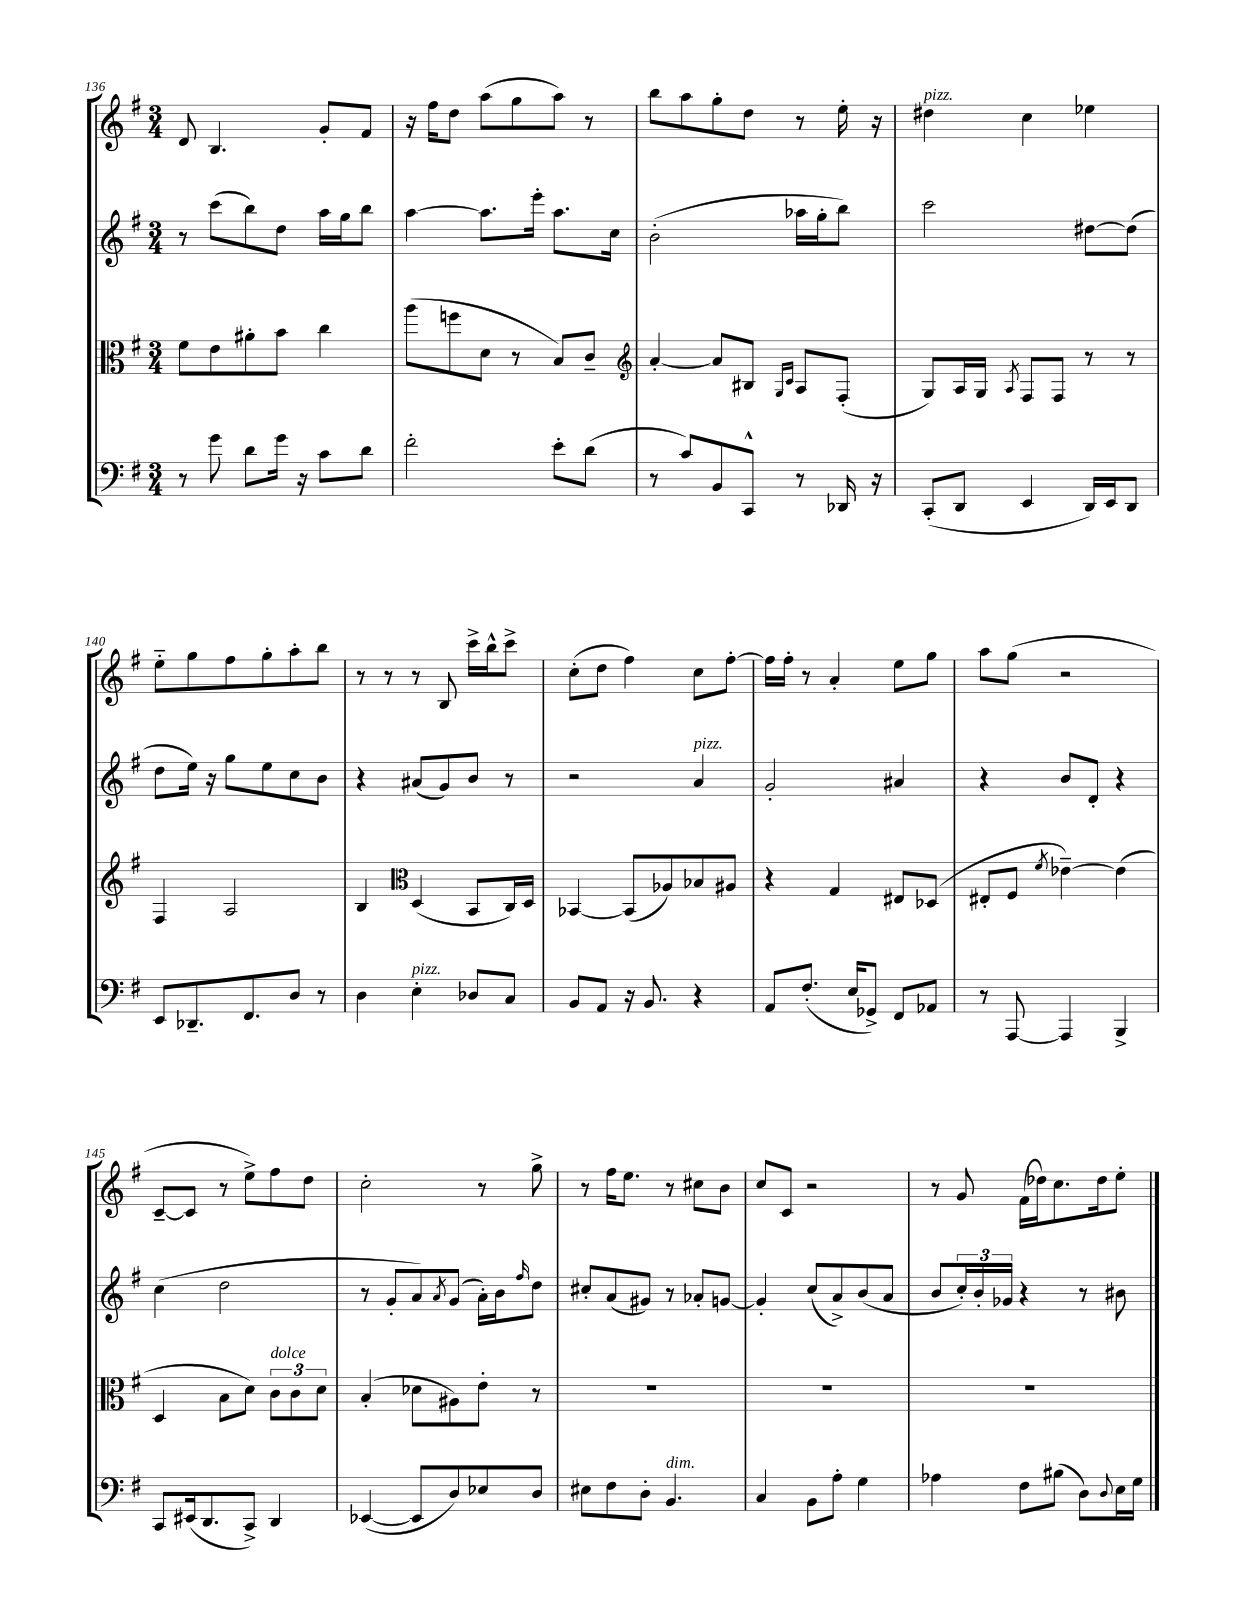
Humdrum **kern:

**kern	**kern	**kern	**kern
*staff4	*staff3	*staff2	*staff1
*clefF4	*clefC3	*clefG2	*clefG2
*k[f#]	*k[f#]	*k[f#]	*k[f#]
*M3/4	*M3/4	*M3/4	*M3/4
8r	8f#	8r	8d
8g	8e	(8ccc	4.B
8d	8a#'	8bb)	.
16g	8b	8dd	.
16r	.	.	.
8c	4cc	16aa	8g'
.	.	16gg	.
8d	.	8bb	8f#
=	=	=	=
2f#'	(8aa	[4aa	16r
.	.	.	16ff#
.	8ff	.	8dd
.	8d	8.aa]	(8aa
.	8r	.	8gg
.	.	16eee'	.
8e'	8B)	8.aa	8aa)
(8d	8c~	.	8r
.	.	16cc	.
=	=	=	=
*	*clefG2	*	*
8r	[4a'	(2b'	8bb
8c)	.	.	8aa
8BB	8a]	.	8gg'
8CC^^	8B#	.	8dd
.	16qqG	.	.
.	16qqc	.	.
8r	8A	16aa-	8r
.	.	16gg'	.
16DD-	(8F#'	8bb)	16ee'
16r	.	.	16r
=	=	=	=
(8CC'	8G)	2ccc	4dd#
8DD	16A	.	.
.	16G	.	.
.	8qA	.	.
4EE	8F#	.	4cc
.	8F#	.	.
16DD)	8r	[8dd#	4ee-
16EE	.	.	.
8DD	8r	(8dd#]	.
=	=	=	=
8EE	4F#	8dd	8ee'~
8.DD-~	.	16ee)	8gg
.	.	16r	.
.	2A	8gg	8ff#
8.FF#	.	.	.
.	.	8ee	8gg'
8D	.	8cc	8aa'
8r	.	8b	8bb
=	=	=	=
4D	4B	4r	8r
.	.	.	8r
*	*clefC3	*	*
4E'	(4D	(8a#	8r
.	.	8g)	8B
8D-	8BB	8b	16ccc^
.	.	.	16bb^^
8C	16C)	8r	8ccc^
.	16D	.	.
=	=	=	=
8BB	[4BB-	2r	(8cc'
8AA	.	.	8dd
16r	(8BB-]	.	4ff#)
8.BB	.	.	.
.	8A-)	.	.
4r	8B-	4a	8cc
.	8A#	.	[8ff#'
=	=	=	=
8AA	4r	2g'	16ff#]
.	.	.	16ff#'
(8.F#'	.	.	8r
.	4G	.	4a'
16E	.	.	.
8GG-^)	.	.	.
8FF#	8E#	4a#	8ee
8AA-	(8D-	.	8gg
=	=	=	=
8r	8E#'	4r	8aa
[8AAA	8F#	.	(8gg
.	8qf#	.	.
4AAA]	[4e-~)	8b	2r
.	.	8d'	.
4BBB^	(4e-]	4r	.
=	=	=	=
8CC	4D	(4cc	[8c~
(16EE#	.	.	8c]
8.DD	.	.	.
.	8B	2dd	8r
8CC^)	8d)	.	8ee^)
4DD	12c	.	8ff#
.	12c	.	.
.	.	.	8dd
.	12d	.	.
=	=	=	=
([4EE-	(4B'	8r	2cc'
.	.	8g'	.
8EE-]	8d-	8a)	.
.	.	8qa	.
8D)	8A#)	(8g	.
8E-	8e'	16a')	8r
.	.	16b	.
.	.	16qqff#	.
8D	8r	8dd	8gg^
=	=	=	=
8E#	2.r	8cc#'	8r
8F#	.	(8a	16ff#
.	.	.	8.ee
8D'	.	8g#)	.
4.BB	.	8r	8r
.	.	8a-'	8cc#
.	.	[8g	8b
=	=	=	=
4C	2.r	4g']	8cc
.	.	.	8c
8BB	.	(8cc	2r
8A'	.	8a^)	.
4G	.	(8b	.
.	.	8a	.
=	=	=	=
4A-	2.r	8b	8r
.	.	24cc')	8g
.	.	24b'	.
.	.	24g-	.
8F#	.	4r	(16f#
.	.	.	16dd-)
(8B#	.	.	8.cc
8D)	.	8r	.
.	.	.	16dd-
8qqD	.	.	.
16E	.	8b#	8ee'
16G	.	.	.
==	==	==	==
*-	*-	*-	*-
